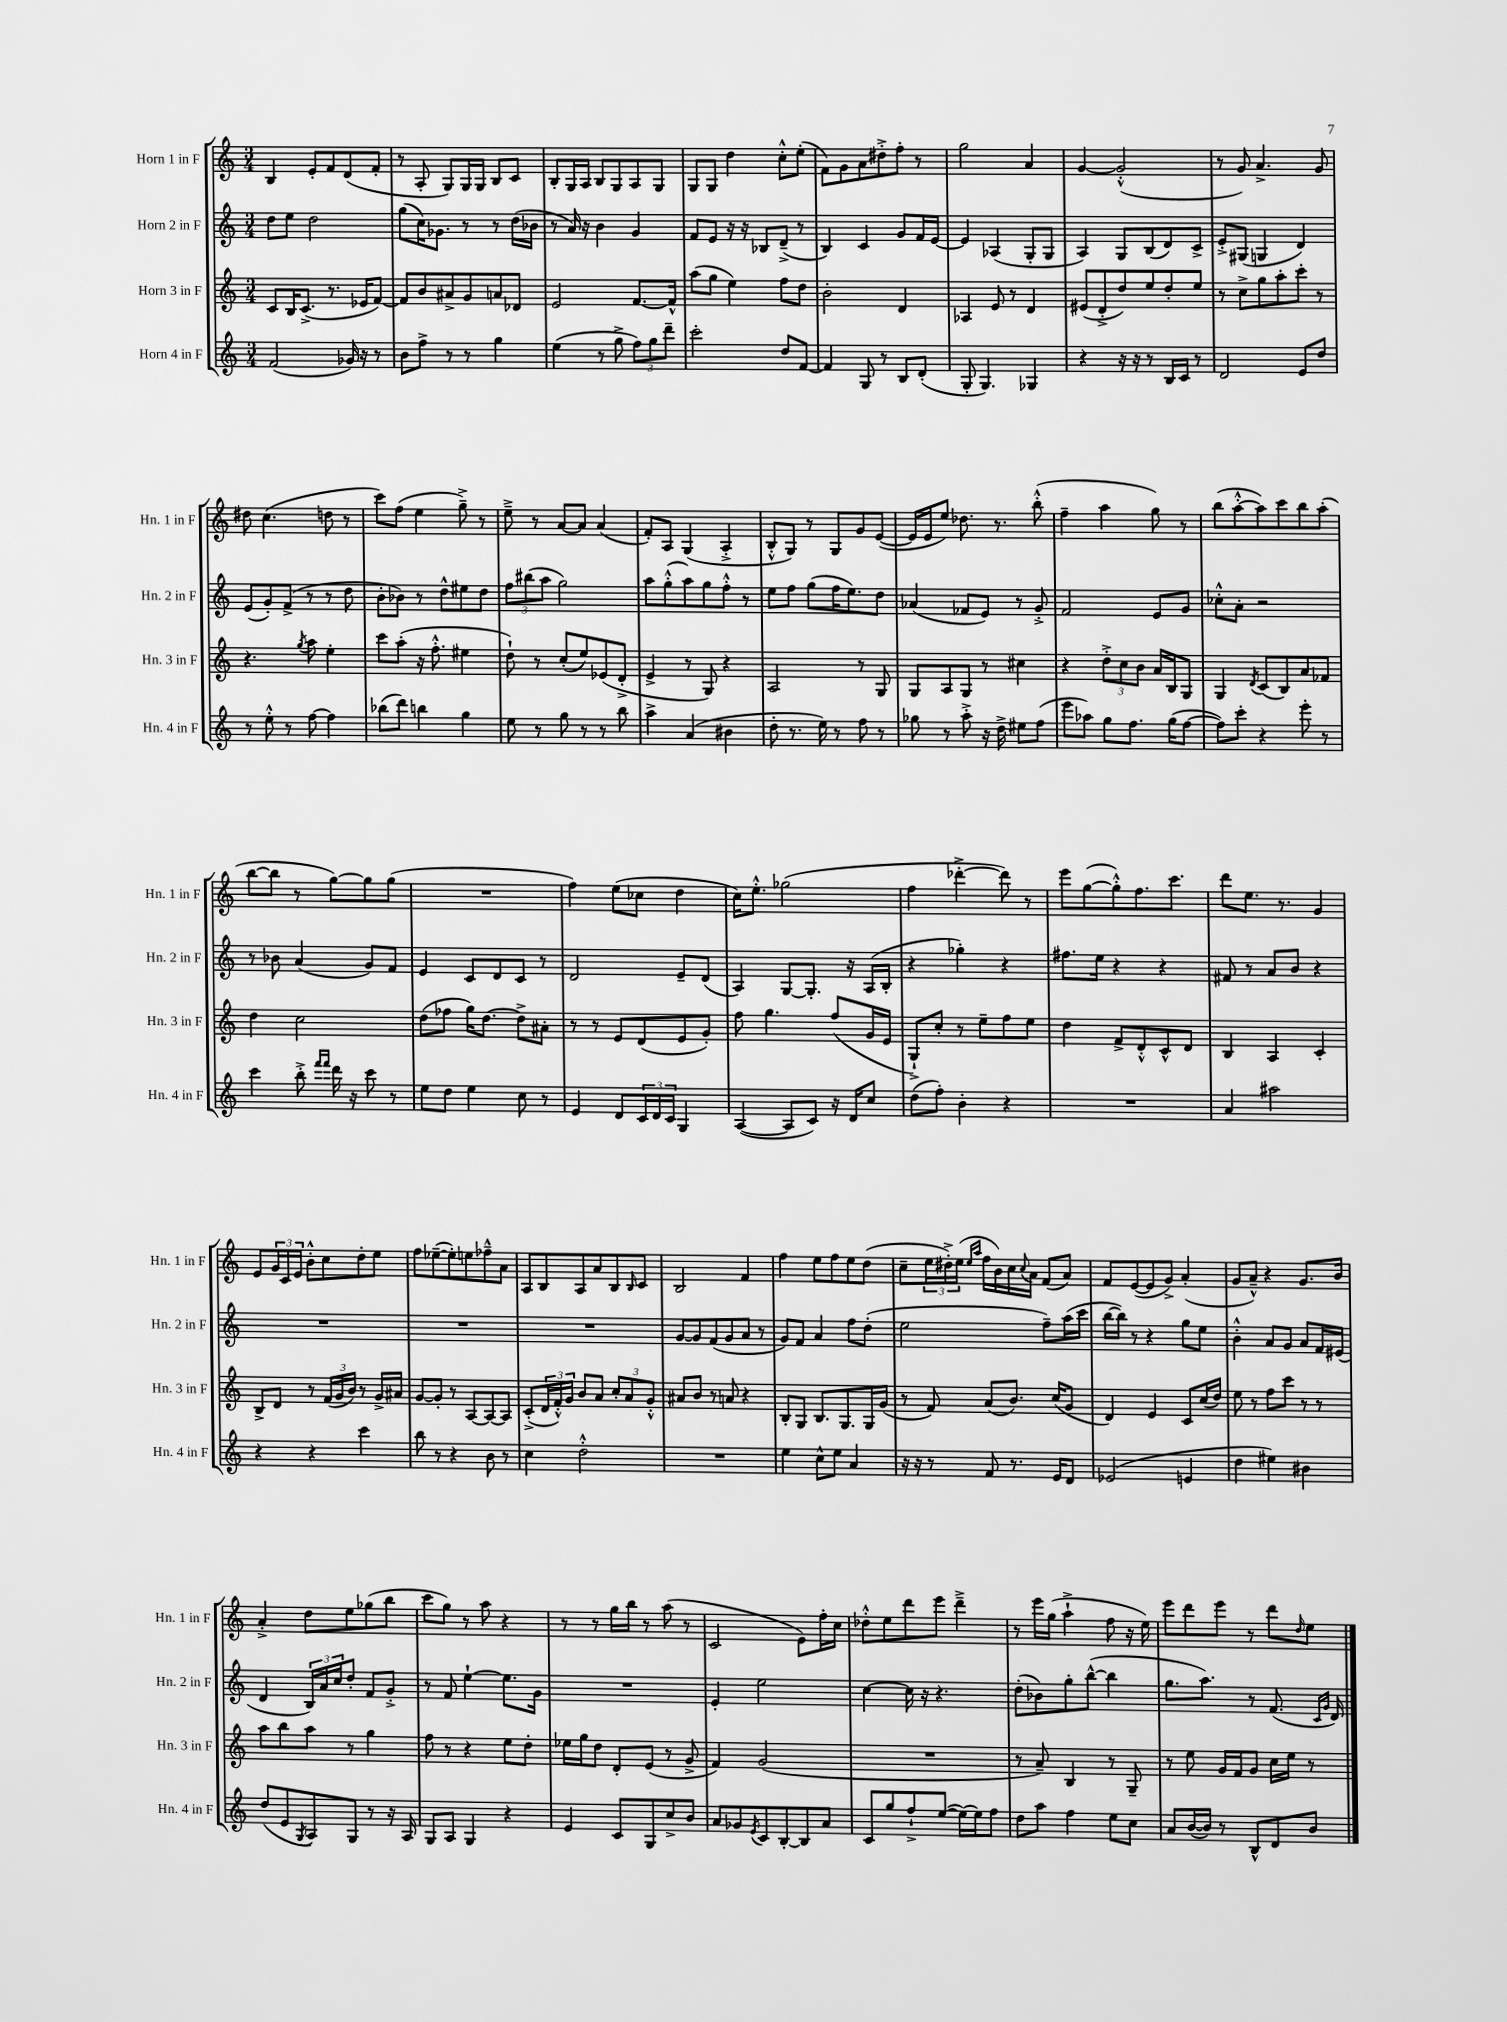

**kern	**kern	**kern	**kern
*staff4	*staff3	*staff2	*staff1
*clefG2	*clefG2	*clefG2	*clefG2
*k[]	*k[]	*k[]	*k[]
*M3/4	*M3/4	*M3/4	*M3/4
(2f	8c	8dd	4B
.	16B	8ee	.
.	(8.c^	.	.
.	.	2dd	8e'
.	8.r	.	8f
16g-)	.	.	(8d
16r	16e-	.	.
8r	[8f)	.	8f'
=	=	=	=
8b	8f]	(8gg	8r
8ff^	8b	16cc)	8A'
.	.	8.g-	.
8r	8a#^	.	8G)
8r	8g	8r	16G
.	.	.	16G
4gg	8a	8r	8B
.	8d-	(16dd	8c
.	.	16b-	.
=	=	=	=
(4ee	2e	8r	8B'
.	.	16a)	16G
.	.	16r	16A
8r	.	4b	8B
8gg^	.	.	8G
12ff)	[8.f	4g	8A
12gg	.	.	.
.	.	.	8G
12ddd~	.	.	.
.	16f^^]	.	.
=	=	=	=
2ccc'	(8aa	8f	8G
.	8gg	8e	8G
.	4ee)	16r	4dd
.	.	16r	.
.	.	8B-	.
8dd	8ff	(8d~^	8cc'^^
[8f	8dd	8r	(8ee'
=	=	=	=
4f]	2b'	4B)	8f)
.	.	.	8g
8G	.	4c	8a
8r	.	.	8dd#'^
8B	4d	8g	8ff'
(8d'	.	16f	8r
.	.	[16e	.
=	=	=	=
8G'	4A-	4e]	2gg
4.G)	.	.	.
.	8e	(4A-	.
.	8r	.	.
4G-	4d	8G'	4a
.	.	8G	.
=	=	=	=
4r	(8e#	4A)	[4g
.	8d'^	.	.
16r	8dd)	8G	(2g'^^]
16r	.	.	.
8r	8ee	(8B	.
16B	8dd'	8d)	.
16c	.	.	.
8r	8ee	8c^	.
=	=	=	=
2d	8r	8e'^	8r
.	8cc^	(8G#	8g)
.	8gg	4G	4.a^
.	8aa'	.	.
8e	8ccc'	4d)	.
8dd	8r	.	8g
=	=	=	=
8r	4.r	(8e	8dd#
8ee'^^	.	8g')	(4.cc
8r	.	(8f^	.
.	8qgg	.	.
[8ff	8aa	8r	.
4ff]	4ee'	8r	8dd
.	.	8dd	8r
=	=	=	=
(8bb-	8ccc	8b'	8ccc)
8ddd)	(8aa'	8b-)	(8ff
4bb	16r	8r	4ee
.	8.ff'^^	.	.
.	.	8dd^^	.
4gg	4ee#	8ee#	8gg~^)
.	.	8dd	8r
=	=	=	=
8ee	8dd`)	12ff	8ee~^
.	.	(12bb#	.
8r	8r	.	8r
.	.	12aa	.
8gg	(8cc'	2gg)	[8a
8r	8ee)	.	8a]
8r	(8e-	.	(4a
8bb	8d'^	.	.
=	=	=	=
4aa^	4e^	8aa	8f')
.	.	(8gg'^^	8A
(4a	8r	8aa)	(4G
.	8G)	8gg	.
4b#	4r	8ff'^^	4A'^
.	.	8r	.
=	=	=	=
8dd'	2A	8ee	8B'^^
8.r	.	8ff	8G)
.	.	(8gg	8r
16ee)	.	.	.
8r	.	16ff	8G
.	.	8.ee)	.
8ff	8r	.	8g
8r	8G	8dd	([8e
=	=	=	=
8gg-	8G	(4a-	16e]
.	.	.	16e
8r	8A	.	8ee)
8aa'^	8G	8f-	8.dd-
16r	8r	8e)	.
16dd^	.	.	8.r
8ee#	4cc#	8r	.
(8ff	.	8g'^	(8bb'^^
=	=	=	=
8eee	4r	2f	4ff~
8aa-)	.	.	.
8gg	12dd'^	.	4aa
.	12cc	.	.
8.ff	.	.	.
.	12b	.	.
.	16a	8e	8gg)
(16gg	16B	.	.
[8ff	8G	8g	8r
=	=	=	=
8ff])	4G	8cc-'^^	(8bb
8ccc'	.	8a'	[8aa'^^
.	8qd	.	.
4r	(8c	2r	8aa])
.	8B)	.	8ccc
8eee'	8a	.	8bb
8r	8f-	.	(8aa'
=	=	=	=
4ccc	4dd	8r	[8bb
.	.	8b-	8bb]
8bb'^	2cc	(4a	8r
16qqfff	.	.	.
16qqfff	.	.	.
16ddd	.	.	[8gg)
16r	.	.	.
8ccc	.	8g)	8gg]
8r	.	8f	(8gg
=	=	=	=
8ee	(8dd	4e	2.r
8dd	8ff-	.	.
4ee	16gg)	8c	.
.	[8.dd	.	.
.	.	8d	.
8cc	8dd^]	8c	.
8r	8a#'	8r	.
=	=	=	=
4e	8r	2d	4ff)
.	8r	.	.
8d	8e	.	(8ee
24c	(8d	.	8cc-
24d	.	.	.
24c	.	.	.
4G	8e	8e~	4dd
.	8g')	(8d	.
=	=	=	=
([4A	8ff	4A)	16cc)
.	.	.	8.ee'^^
.	4.gg	.	.
8A]	.	[8G	(2gg-
8c)	.	8.G']	.
16r	(8ff	.	.
16d	.	16r	.
8cc	16g	(16A	.
.	16e	16B'	.
=	=	=	=
(8dd	8G`^)	4r	4ff
8ff')	8cc'	.	.
4b'	8r	4gg-')	[4ddd-'^
.	8ee~	.	.
4r	8ff	4r	8ddd-])
.	8ee	.	8r
=	=	=	=
2.r	4dd	8.ff#	8eee
.	.	.	([8gg
.	.	16ee	.
.	8f^	4r	8gg'^^])
.	8d'^^	.	8.ff
.	8c^^	4r	.
.	.	.	8.ccc
.	8d	.	.
=	=	=	=
4a	4B	8f#	8ddd
.	.	8r	8.ee
2aa#	4A	8a	.
.	.	.	8.r
.	.	8b	.
.	4c'	4r	4g
=	=	=	=
4r	8B^	2.r	8e
.	8d	.	24g
.	.	.	24c
.	.	.	24e
4r	8r	.	8b'^^
.	(24f	.	8cc
.	24g	.	.
.	24b)	.	.
4ccc	8r	.	8dd'
.	16g^	.	8ee
.	16a#	.	.
=	=	=	=
8bb	[8g	2.r	8ff
8r	8g']	.	([8ee-~
4r	8r	.	8ee-'])
.	[8A	.	8ee
8b	8A_	.	8ff-~^^
8r	8A]	.	8a
=	=	=	=
4cc	(8c'^	2.r	8A
.	24d	.	8B
.	24f'^^)	.	.
.	24g	.	.
2dd'^^	8b	.	8A
.	8a	.	8a
.	12cc'	.	8B
.	12a	.	.
.	.	.	16qqB
.	.	.	8c
.	12g'^^	.	.
=	=	=	=
2.r	8a#	[8g	2B
.	8b	8g]	.
.	8r	(8f	.
.	8a	8g	.
.	4r	8a	4f
.	.	8r	.
=	=	=	=
4ee	8B'	8g)	4ff
.	8G	8f	.
8cc^^	8.B	4a	8ee
8ee	.	.	8ff
.	8.G	.	.
4a	.	8ff	8ee
.	16G	(8dd'	(8dd
.	(16g	.	.
=	=	=	=
16r	8r	2ee	8cc~
16r	.	.	.
8r	8f)	.	24ee
.	.	.	24dd#'^)
.	.	.	(24ee
.	.	.	16qqee
.	.	.	16qqaa
8f	(8a	.	16ff
.	.	.	16b)
8.r	8.b)	.	16cc
.	.	.	8qqcc
.	.	.	16a
.	.	8ff~)	(8f
16e	(16cc	.	.
8d	8g	(16aa	8a)
.	.	16ccc	.
=	=	=	=
(2e-	4d)	[16bb	8f
.	.	16bb])	.
.	.	8r	([8e
.	4e	4r	8e]
.	.	.	8g^)
4e	8c	8gg	(4a'
.	(16cc	8ee	.
.	16dd)	.	.
=	=	=	=
4dd	8ee	4b'^^	8g
.	8r	.	8a~^^)
4ee#)	8ff	8a	4r
.	8ccc	8g	.
4b#	8r	8a	8.g
.	8r	16f	.
.	.	(16e#	16b
=	=	=	=
(8dd	8aa	4d	4a'^
8e	8bb	.	.
8qG	.	.	.
8A)	8aa	24B)	8dd
.	.	24a	.
.	.	24cc	.
8G	8r	8dd'	8ee
8r	4gg	8f	(8gg-
16r	.	8g'^	8bb
16A	.	.	.
=	=	=	=
8G	8ff	8r	8ccc
8A	8r	8f	8gg)
4G	4r	[4ee`	8r
.	.	.	8aa
4r	8ee	8.ee]	4r
.	8dd'	.	.
.	.	16g	.
=	=	=	=
4e	16ee-	2.r	8r
.	16gg	.	.
.	8dd	.	8r
8c	8d'	.	16gg
.	.	.	16bb
8G	(8e	.	8r
8cc^	8r	.	(8aa
8b	8g^	.	8r
=	=	=	=
8a	4f)	4e'	2c
8g-	.	.	.
8qe	.	.	.
8c	(2g	2ee	.
[8B'	.	.	.
8B]	.	.	8e)
8a	.	.	16ff'
.	.	.	16cc
=	=	=	=
8c	2.r	[4cc	8dd-'^^
8gg	.	.	8ee
8ff`^	.	16cc]	8ddd
.	.	16r	.
([8ee	.	4.r	8eee
16ee_)	.	.	4ddd~^
16ee]	.	.	.
8ff	.	.	.
=	=	=	=
8dd	8r	(8dd'	8r
8aa	8a~)	8b-)	16eee
.	.	.	(16gg
4ff	4B	8gg'	4aa`^
.	.	([8bb^^	.
8ee	8r	4bb]	8ff
8cc	8G~	.	16r
.	.	.	16ee)
=	=	=	=
8a	8r	8.gg	8eee
([16b	8ee	.	8ddd
16b])	.	8.aa)	.
8r	16g	.	8eee
.	16f	.	.
8B^^	8g	8r	8r
8d	16cc	(8.f	8ddd
.	16ee	.	.
.	.	.	16qqdd
8b	8r	.	8ee
.	.	16qqc	.
.	.	16qqg	.
.	.	16d)	.
==	==	==	==
*-	*-	*-	*-
